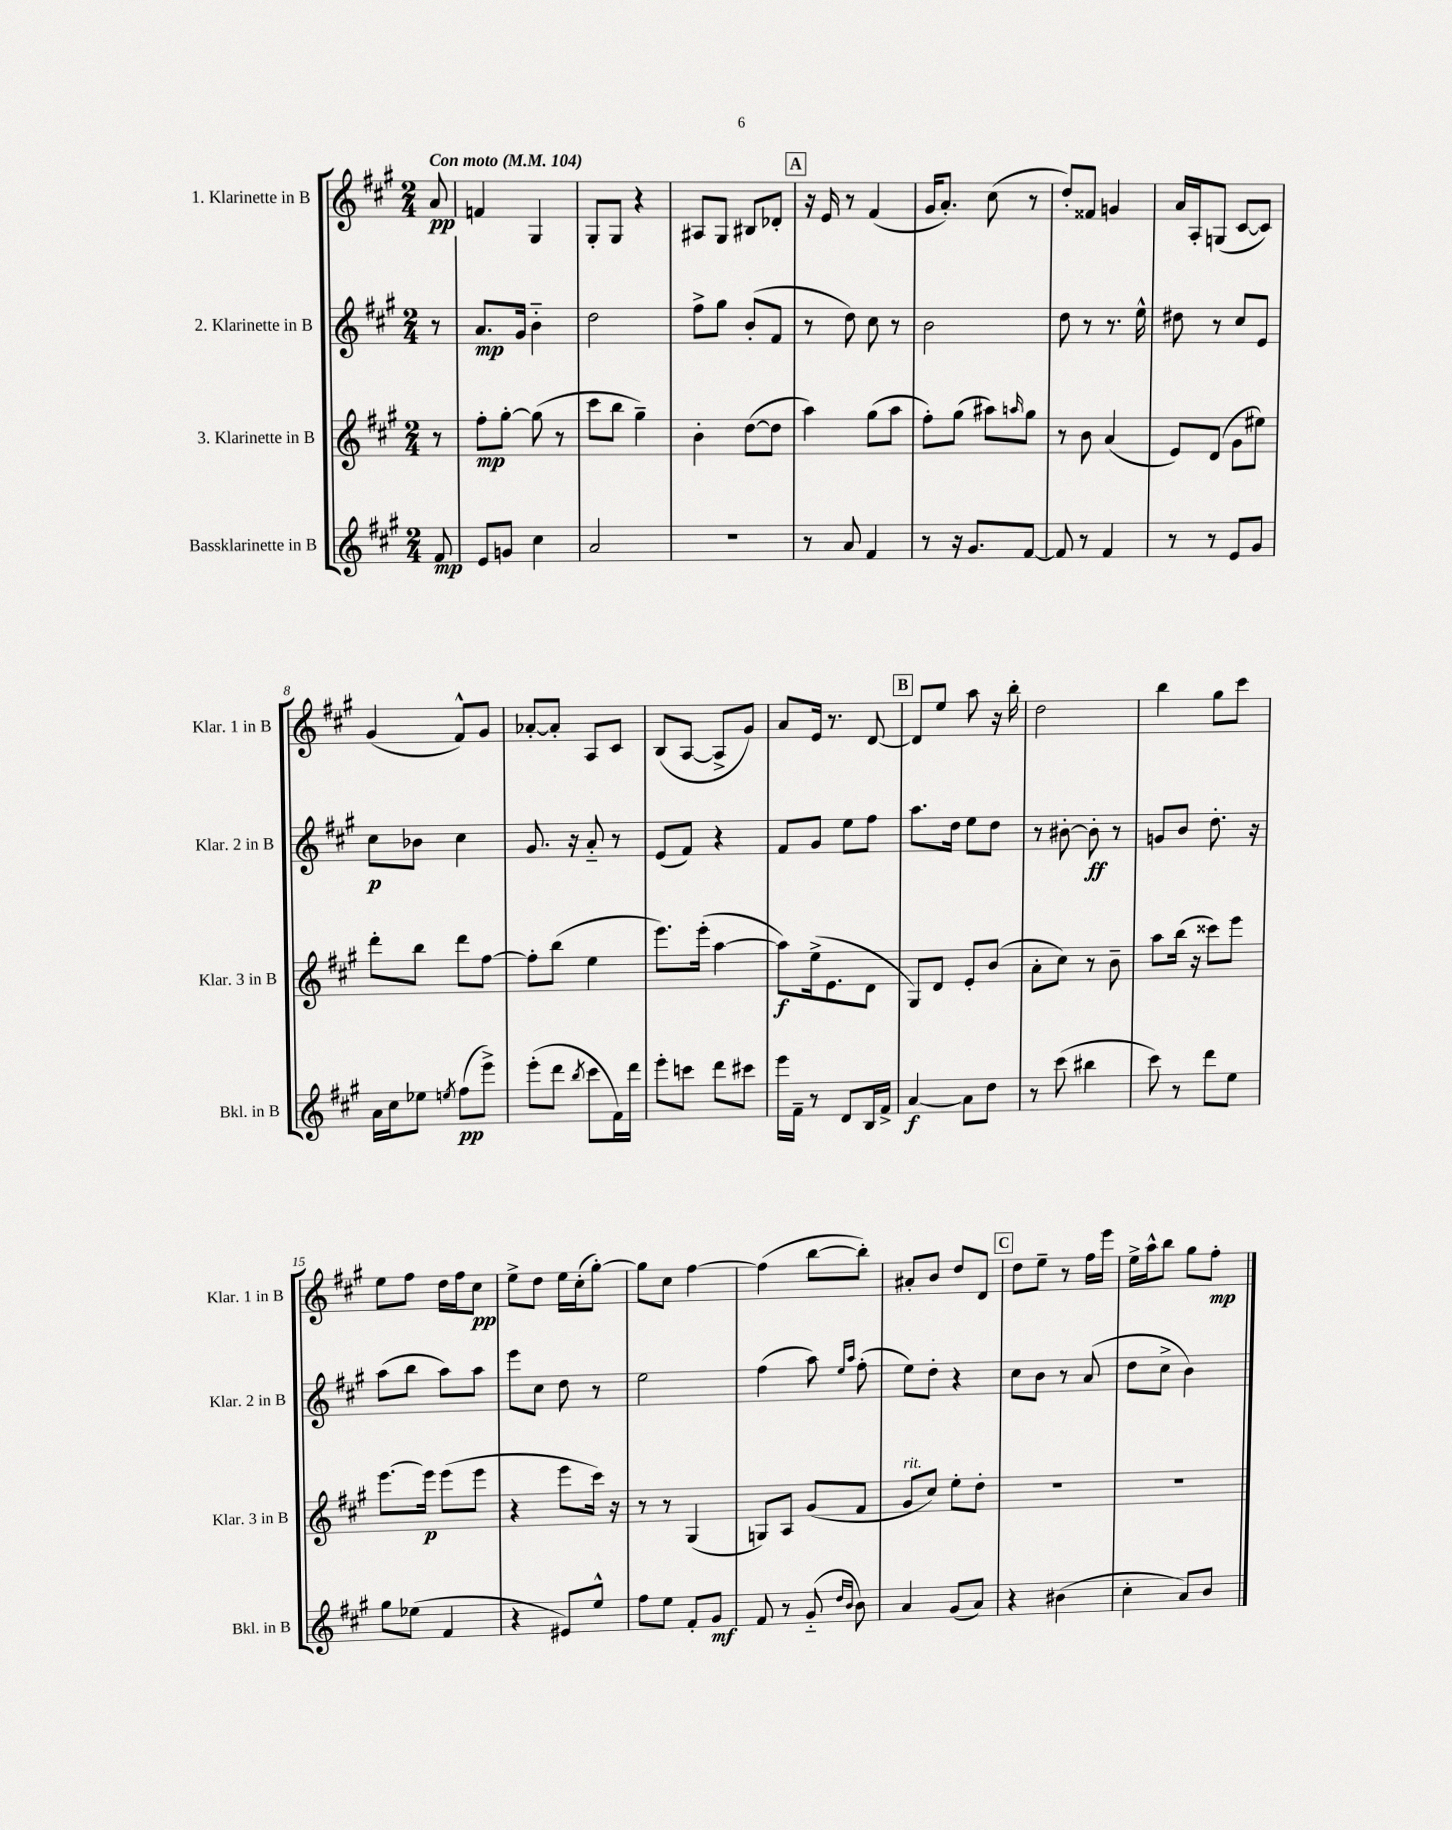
<<
\new StaffGroup <<
\new Staff = "s0" \with { instrumentName = "1. Klarinette in B" shortInstrumentName = "Klar. 1 in B" } {
    \clef treble \key a \major \numericTimeSignature \time 2/4 \partial 8 \tempo "Con moto" 4 = 104
    a'8\pp |
    f'4 gis4 |
    gis8-. gis8 r4 |
    ais8 gis8 bis8 des'8-. |
    \mark \markup { \box "A" } r16 e'16 r8 fis'4( |
    gis'16 a'8.-.) cis''8( r8 |
    d''8-.) fisis'8 g'4 |
    a'16 a16-. g8( cis'8~ cis'8) |
    gis'4( fis'8-^) gis'8 |
    aes'8~-. aes'8-. a8 cis'8 |
    b8( a8~ a8-> gis'8) |
    a'8 e'16 r8. d'8~ |
    \mark \markup { \box "B" } d'8 e''8 a''8 r16 b''16-. |
    d''2 |
    b''4 gis''8 cis'''8 |
    e''8 fis''8 d''16 fis''16 cis''8\pp |
    e''8-> d''8 e''16 cis''16-.( gis''8~-.) |
    gis''8 cis''8 fis''4~ |
    fis''4( b''8~ b''8-.) |
    ais'8-. b'8 d''8 d'8 |
    \mark \markup { \box "C" } d''8 e''8-- r8 fis''16 e'''16 |
    e''16-> a''16-^ b''8 gis''8 fis''8-.\mp \bar "|." |
}
\new Staff = "s1" \with { instrumentName = "2. Klarinette in B" shortInstrumentName = "Klar. 2 in B" } {
    \clef treble \key a \major \numericTimeSignature \time 2/4 \partial 8
    r8 |
    a'8.\mp gis'16 b'4-_ |
    d''2 |
    fis''8-> gis''8 b'8-.( fis'8 |
    \mark \markup { \box "A" } r8 d''8) cis''8 r8 |
    b'2 |
    d''8 r8 r8. e''16-^ |
    dis''8 r8 cis''8 e'8 |
    cis''8\p bes'8 cis''4 |
    gis'8. r16 a'8-_ r8 |
    e'8( fis'8) r4 |
    fis'8 gis'8 e''8 fis''8 |
    \mark \markup { \box "B" } a''8. d''16 e''8 d''8 |
    r8 bis'8~-. bis'8-.\ff r8 |
    g'8 b'8 d''8.-. r16 |
    a''8( b''8 a''8) a''8 |
    e'''8 cis''8 d''8 r8 |
    e''2 |
    fis''4( a''8) \grace { e''16 a''16 } fis''8-.( |
    e''8) d''8-. r4 |
    \mark \markup { \box "C" } cis''8 b'8 r8 a'8( |
    d''8 cis''8-> b'4) \bar "|." |
}
\new Staff = "s2" \with { instrumentName = "3. Klarinette in B" shortInstrumentName = "Klar. 3 in B" } {
    \clef treble \key a \major \numericTimeSignature \time 2/4 \partial 8
    r8 |
    fis''8-.\mp gis''8~-. gis''8( r8 |
    cis'''8 b''8 gis''4--) |
    b'4-. d''8~( d''8 |
    \mark \markup { \box "A" } a''4) gis''8( a''8 |
    fis''8-.) gis''8( ais''8) \grace { a''16 } gis''8 |
    r8 b'8 a'4( |
    e'8) d'8( gis'8 eis''8) |
    d'''8-. b''8 d'''8 fis''8~ |
    fis''8-. b''8( e''4 |
    e'''8.) e'''16-.( a''4~ |
    a''8\f) e''16->( e'8. d'8 |
    \mark \markup { \box "B" } gis8) d'8 e'8-. b'8( |
    a'8-. cis''8) r8 b'8-- |
    a''8 b''16( r16 cisis'''8) e'''8 |
    e'''8.~ e'''16\p e'''8( e'''8 |
    r4 e'''8 cis'''16) r16 |
    r8 r8 gis4( |
    g8) a8 gis'8( fis'8 |
    gis'8^\markup { \italic "rit." } cis''8) e''8-. d''8-. |
    \mark \markup { \box "C" } R2 |
    R2 \bar "|." |
}
\new Staff = "s3" \with { instrumentName = "Bassklarinette in B" shortInstrumentName = "Bkl. in B" } {
    \clef treble \key a \major \numericTimeSignature \time 2/4 \partial 8
    fis'8\mp |
    e'8 g'8 cis''4 |
    a'2 |
    r2 |
    \mark \markup { \box "A" } r8 a'8 fis'4 |
    r8 r16 gis'8. fis'8~ |
    fis'8 r8 fis'4 |
    r8 r8 e'8 gis'8 |
    a'16 cis''16 ees''8 \acciaccatura { e''8 } fis''8\pp( e'''8->) |
    e'''8-.( d'''8 \acciaccatura { b''8 } cis'''8 fis'16) d'''16 |
    e'''8-. c'''8 d'''8 cis'''8 |
    e'''16 fis'16-- r8 d'8 b16 fis'16-> |
    \mark \markup { \box "B" } a'4~\f a'8 d''8 |
    r8 cis'''8( bis''4 |
    cis'''8) r8 d'''8 e''8 |
    gis''8 ees''8( fis'4 |
    r4 eis'8) e''8-^ |
    fis''8 e''8 fis'8-. gis'8\mf |
    fis'8 r8 gis'8-_( \grace { d''16 b'16 } b'8) |
    a'4 gis'8( a'8) |
    \mark \markup { \box "C" } r4 bis'4( |
    cis''4-. a'8) b'8 \bar "|." |
}
>>
>>
